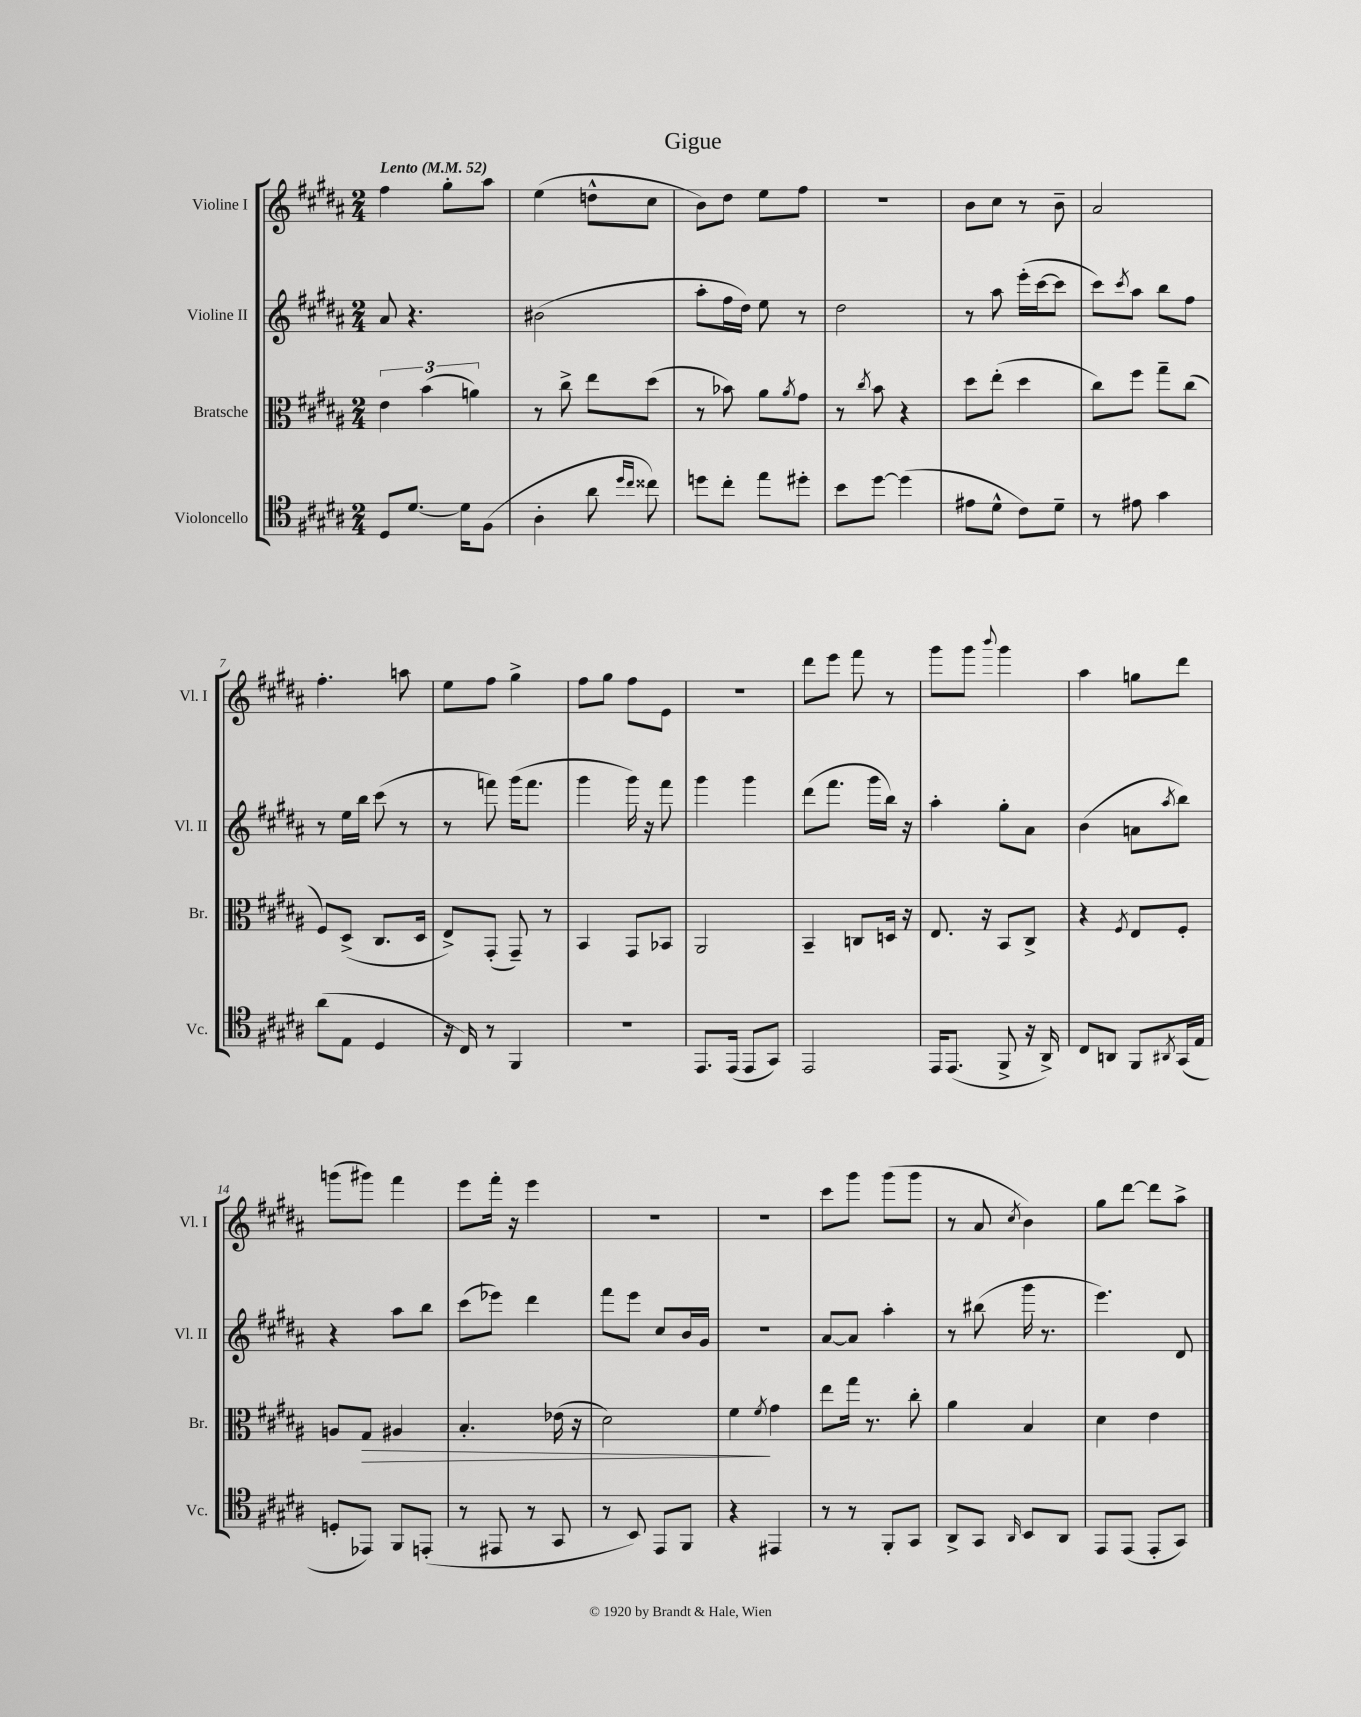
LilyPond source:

\header { title = "Gigue" }
<<
\new StaffGroup <<
\new Staff = "s0" \with { instrumentName = "Violine I" shortInstrumentName = "Vl. I" } {
    \clef treble \key b \major \numericTimeSignature \time 2/4 \tempo "Lento" 4 = 52
    fis''4 gis''8-. ais''8 |
    e''4( d''8-^ cis''8 |
    b'8) dis''8 e''8 fis''8 |
    R2 |
    b'8 cis''8 r8 b'8-- |
    ais'2 |
    fis''4.-. a''8 |
    e''8 fis''8 gis''4-> |
    fis''8 gis''8 fis''8 e'8 |
    r2 |
    dis'''8 e'''8 fis'''8 r8 |
    gis'''8 gis'''8 \appoggiatura { b'''8 } gis'''4 |
    ais''4 g''8 dis'''8 |
    g'''8( gis'''8) fis'''4 |
    e'''8 fis'''16-. r16 e'''4 |
    R2 |
    r2 |
    cis'''8 gis'''8 gis'''8( gis'''8 |
    r8 ais'8 \acciaccatura { cis''8 } b'4) |
    gis''8 dis'''8~ dis'''8 ais''8-> \bar "|." |
}
\new Staff = "s1" \with { instrumentName = "Violine II" shortInstrumentName = "Vl. II" } {
    \clef treble \key b \major \numericTimeSignature \time 2/4
    ais'8 r4. |
    bis'2( |
    ais''8-. fis''16 dis''16) e''8 r8 |
    dis''2 |
    r8 ais''8 e'''16-.( cis'''16~ cis'''8 |
    cis'''8) \acciaccatura { cis'''8 } ais''8 b''8 fis''8 |
    r8 e''16 b''16 cis'''8( r8 |
    r8 f'''8) gis'''16( f'''8. |
    gis'''4 gis'''16) r16 fis'''8 |
    gis'''4 gis'''4 |
    dis'''8( fis'''8. gis'''16 b''16) r16 |
    ais''4-. gis''8-. ais'8 |
    b'4( a'8 \acciaccatura { ais''8 } b''8) |
    r4 ais''8 b''8 |
    cis'''8( ees'''8) dis'''4 |
    fis'''8 e'''8 cis''8 b'16 gis'16 |
    R2 |
    ais'8~ ais'8 ais''4-. |
    r8 bis''8( gis'''16 r8. |
    e'''4.) dis'8 \bar "|." |
}
\new Staff = "s2" \with { instrumentName = "Bratsche" shortInstrumentName = "Br." } {
    \clef alto \key b \major \numericTimeSignature \time 2/4
    \tuplet 3/2 { e'4 b'4( a'4) } |
    r8 cis''8-> e''8 dis''8( |
    r8 bes'8) ais'8 \acciaccatura { ais'8 } gis'8 |
    r8 \acciaccatura { cis''8 } b'8 r4 |
    dis''8 e''8-.( dis''4 |
    cis''8) fis''8 gis''8-- cis''8( |
    fis8) dis8->( cis8. dis16 |
    e8->) gis,8-.( gis,8--) r8 |
    b,4 gis,8 bes,8 |
    ais,2 |
    b,4-- c8 d16 r16 |
    e8. r16 b,8 cis8-> |
    r4 \acciaccatura { fis8 } e8 fis8-. |
    a8 gis8\> ais4 |
    b4.-. ees'16( r16 |
    dis'2) |
    fis'4\! \acciaccatura { fis'8 } gis'4 |
    e''8 gis''16 r8. cis''8-. |
    ais'4 b4 |
    dis'4 e'4 \bar "|." |
}
\new Staff = "s3" \with { instrumentName = "Violoncello" shortInstrumentName = "Vc." } {
    \clef tenor \key b \major \numericTimeSignature \time 2/4
    dis8 dis'8.~ dis'16 fis8( |
    ais4-. ais'8 \grace { dis''16 cis''16 } cisis''8) |
    d''8 cis''8-. e''8 dis''8-. |
    b'8 dis''8~ dis''4( |
    eis'8 dis'8-^ cis'8) dis'8-- |
    r8 eis'8 gis'4 |
    ais'8( e8 dis4 |
    r16 cis16) r8 fis,4 |
    r2 |
    e,8. e,16( e,8 gis,8) |
    e,2 |
    e,16 e,8.( fis,8-> r16 ais,16->) |
    cis8 a,8 fis,8 \acciaccatura { ais,8 } gis,16( e16 |
    d8-. ees,8) fis,8 e,8-.( |
    r8 eis,8 r8 gis,8 |
    r8 b,8) e,8 fis,8 |
    r4 eis,4 |
    r8 r8 fis,8-. gis,8 |
    ais,8-> gis,8 \grace { ais,16 } b,8 ais,8 |
    e,8 e,8( e,8-. gis,8) \bar "|." |
}
>>
>>
